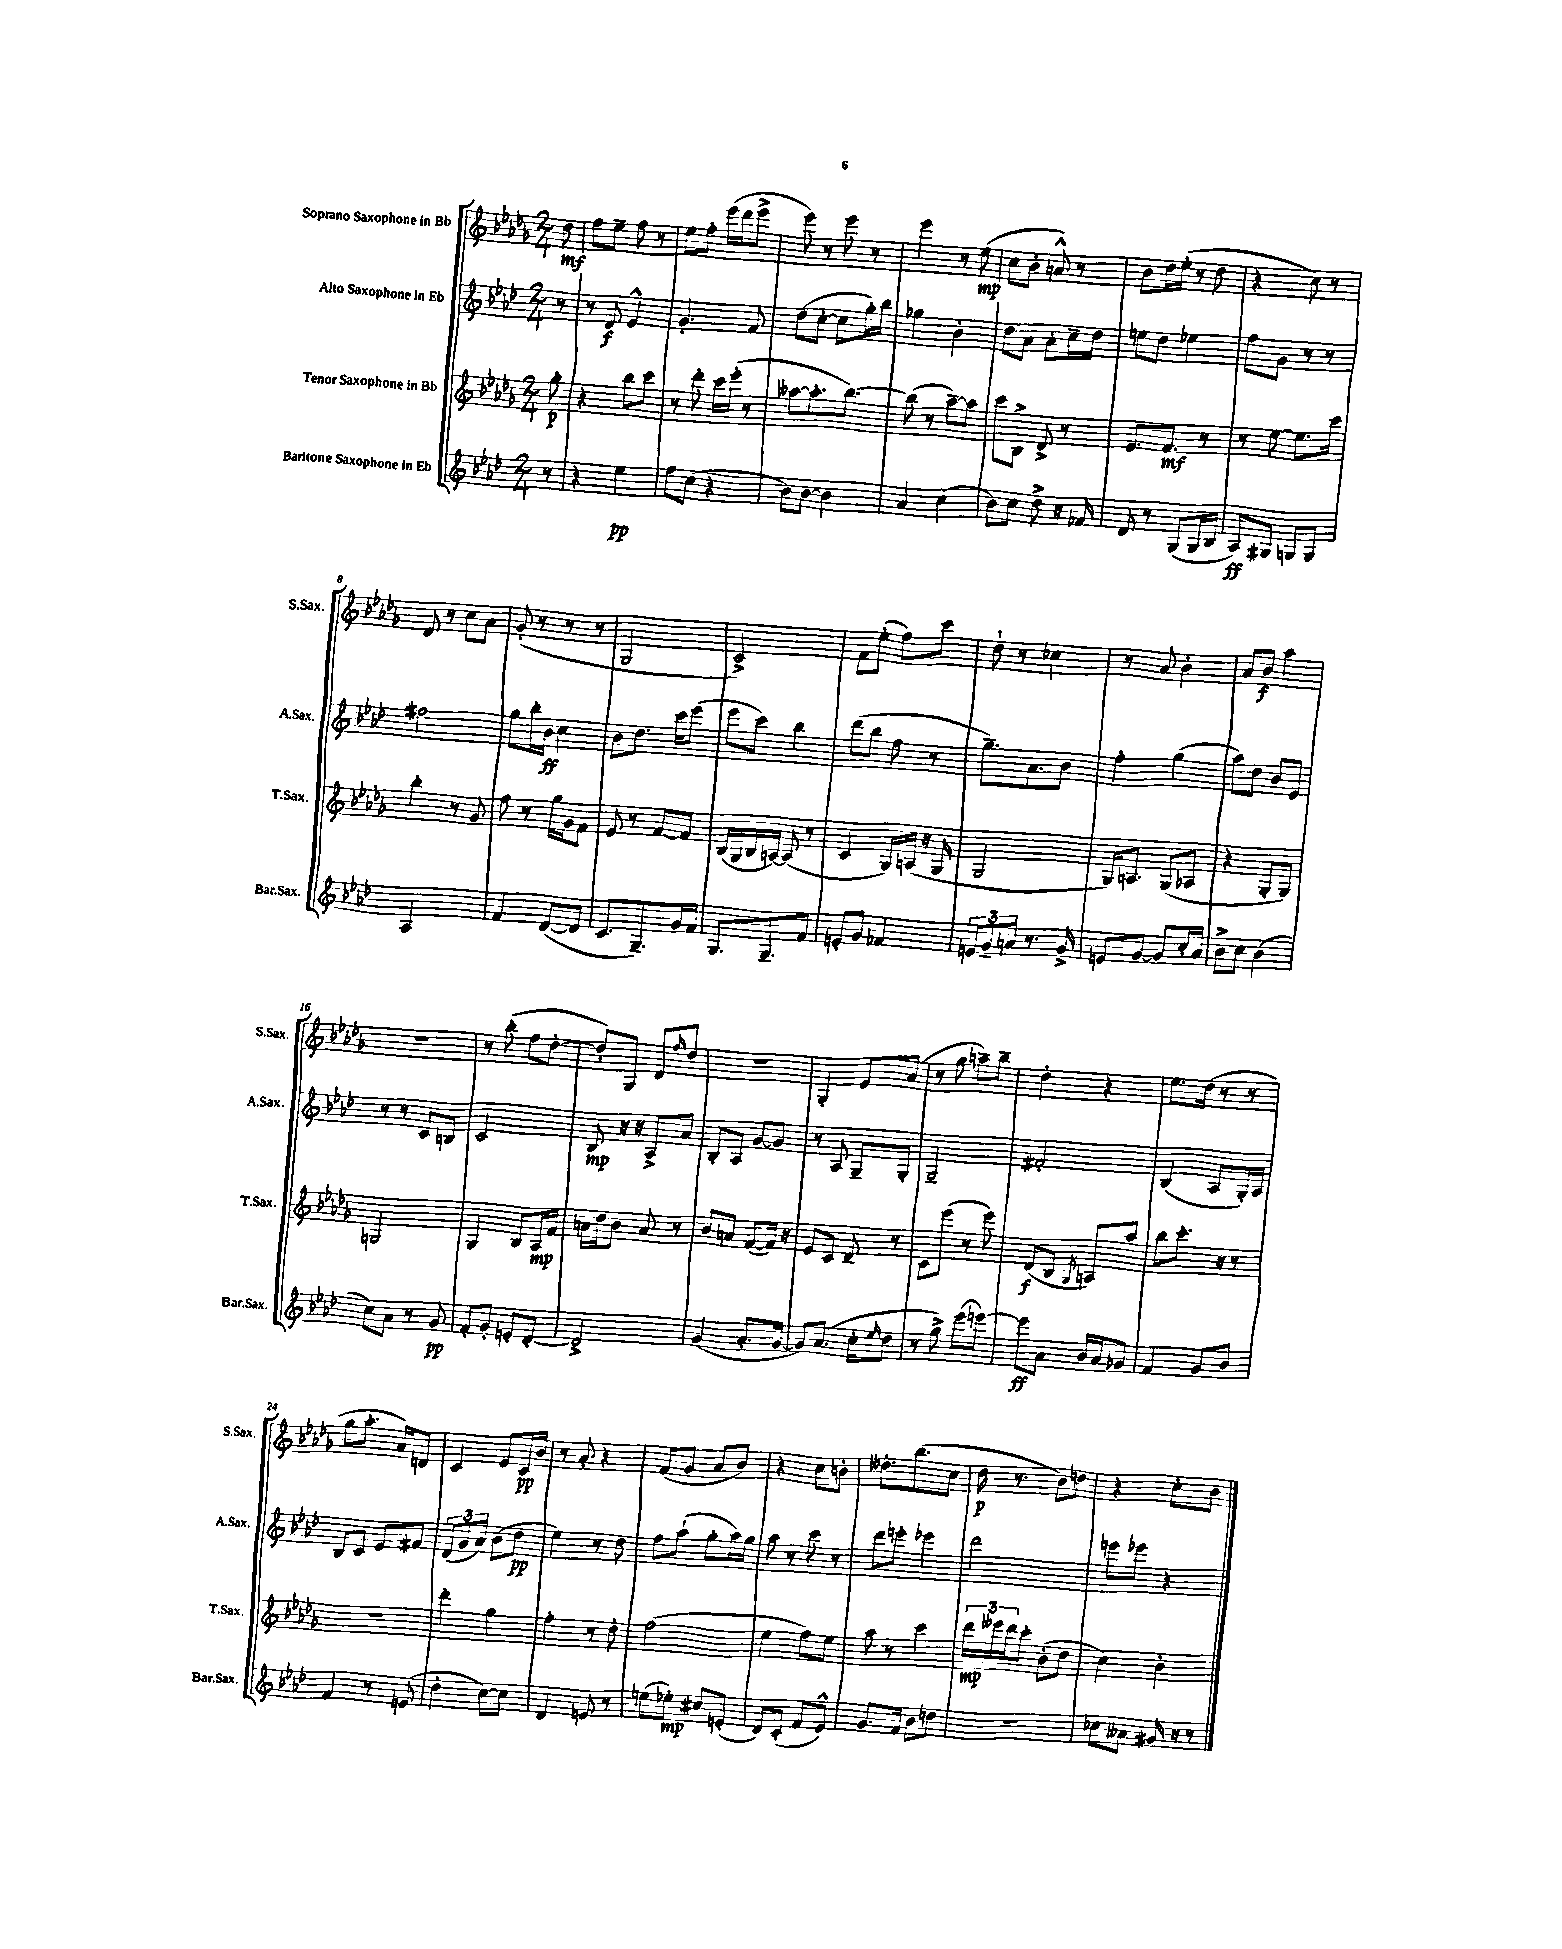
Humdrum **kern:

**kern	**kern	**kern	**kern
*staff4	*staff3	*staff2	*staff1
*clefG2	*clefG2	*clefG2	*clefG2
*k[b-e-a-d-]	*k[b-e-a-d-g-]	*k[b-e-a-d-]	*k[b-e-a-d-g-]
*M2/4	*M2/4	*M2/4	*M2/4
8r	8gg-'\	8r	8dd-\
=	=	=	=
4r	4r	8r	8ff\L
.	.	8d-/	8ee-~\J
4ee-\	8bb-\L	4e-^^/	8ff\
.	8ccc\J	.	8r
=	=	=	=
8ff\L	8r	4.g'/	8ee-\L
(8cc\J	8ddd-'\	.	8ff'\J
4r	16ccc\LL	.	(16eee-\LL
.	(16eee-'\JJ	.	16ddd-\J
.	8r	8f/	8eee-^\J
=	=	=	=
8b-\L)	[8aa--\L	(8dd-\L	8eee-\)
[8b-\J	8.aa--'\]	[8cc'\J	8r
4b-\]	.	8cc\]L	8eee-\
.	[8.bb-\J)	.	.
.	.	16gg'\L)	8r
.	.	16bb-\JJ	.
=	=	=	=
4a-/	(8bb-\]	4gg-\	4eee-\
.	8r	.	.
(4cc\	[8aa-~\L)	4b-'\	8r
.	8aa-\]J	.	(8ee-\
=	=	=	=
8b-\L)	8ccc\L	8dd-\L	8cc\L
8cc\J	8B-^\J	8a-\J	8b-'\J
8dd-^\	8d-^/	8a-'\L	8a^^/)
16r	8r	16cc~\L	8r
16f-/	.	16dd-\JJ	.
=	=	=	=
8d-/	8.e-/L	8ee\L	8b-\L
8r	.	8dd-\J	16dd-\L
.	8.f/J	.	(16ee-'\JJ
(8G/L	.	4ee-\	8r
16G/L	8r	.	8dd-\
16B-/JJ	.	.	.
=	=	=	=
8A-/L)	8r	8ff\L	4r
8G#/J	[8ee-\	8g\J	.
8G/L	8.ee-\]L	8r	8cc\)
8G/J	.	8r	8r
.	16ccc\Jk	.	.
=	=	=	=
2A-/	4bb-'\	2ff#\	8d-/
.	.	.	8r
.	8r	.	8cc\L
.	8g-/	.	8a-\J
=	=	=	=
4f/	8ff\	8gg\L	(8g-'/
.	8r	16bb-'\L	8r
.	.	16b-\JJ	.
([8d-/L	16gg-\LL	4cc\	8r
.	16g-\J	.	.
8d-/]J	8f\J	.	8r
=	=	=	=
8.c/L	8e-/	8b-\L	2G-/
.	8r	8.dd-\J	.
8.G~/)	.	.	.
.	[8f/L	.	.
.	.	16ccc\LK	.
16g/L	8f/]J	(8eee-\J	.
16f/JJ	.	.	.
=	=	=	=
8.G/L	(16B-/LL	8eee-\L	2c^/)
.	16G-/	.	.
.	16B-/	8ccc\J)	.
8.G~/	[16A/JJ)	.	.
.	(8A/]	4bb-\	.
8f/J	8r	.	.
=	=	=	=
8e'/L	4c/	(8ddd-\L	8f\L
8g/J	.	8bb-\J	(8ee-'\J
4f-/	16G-/LL)	8ff\	8ff\L)
.	(16A/JJ	.	.
.	16r	8r	8ccc\J
.	16G-/	.	.
=	=	=	=
12e/L	2G-/	8.gg~\L)	8dd-`\
12g~/	.	.	.
.	.	.	8r
12a/J	.	.	.
.	.	8.a-\	.
8.r	.	.	4cc-\
.	.	8b-\J	.
16g^/	.	.	.
=	=	=	=
8e/L	16G-/LK)	4ff'\	8r
.	8.A/J	.	.
[8g/J	.	.	8a-/
8g/]L	(8G-/L	(4gg\	4b-'\
16cc'/L	8A-/J	.	.
16a-/JJ	.	.	.
=	=	=	=
8b-^\L	4r	8aa-\L)	8a-/L
8cc\J	.	8dd-\J	8b-/J
(4b-\	8G-'/L	8b-/L	4aa-\
.	8G-/J)	8e-/J	.
=	=	=	=
8cc\L)	2G/	8r	2r
8a-\J	.	8r	.
8r	.	8c/L	.
8g/	.	8B/J	.
=	=	=	=
8f'/L	4G-/	2c/	8r
8g'/J	.	.	(8bb-'\
8e'/L	8B-/L	.	8ff\L
[8d-'/J	16A-/L	.	[8dd-'\J
.	16f/JJ	.	.
=	=	=	=
2d-^/]	16a\LL	8B-/	8dd-'/]L)
.	16dd-\J	.	.
.	8b-\J	16r	8G-/J
.	.	16r	.
.	8a/	8A-^/L	8d-/L
.	.	.	16qqff/
.	8r	8a-/J	8dd-/J
=	=	=	=
(4g/	8b-/L	8B-'/L	2r
.	8a/J	8A-/J	.
8.a-'/L	([8f/L	[8g/L	.
.	16f/]Jk)	8g/]J	.
[16g/Jk	16r	.	.
=	=	=	=
8g/]L)	8e-/L	8r	4G-'/
(8.a-/J	8c/J	8A-/	.
.	8d-~/	8G~/L	8e-/L
16cc'\LK	.	.	.
16qqee-/	.	.	.
8dd-\J	8r	8G'/J	(8a-/J
=	=	=	=
8r	8c\L	2G~/	8r
8gg^\)	(8eee-\J	.	8gg-\
(8eee-\L	8r	.	8aa~\L)
[8eee\J)	8eee-\)	.	8bb-~\J
=	=	=	=
8eee\]L	(8d-/L	2f#'/	4dd-'\
8a-\J	8B-/J	.	.
.	8qG-/	.	.
16b-/LL	8A/L)	.	4r
16a-/J	.	.	.
8g-/J	8aa-/J	.	.
=	=	=	=
4f/	8bb-\L	(4B-/	8.ee-\L
.	8.ccc'\J	.	.
.	.	.	(16dd-\Jk
8g/L	.	8A-/L	8r
.	16r	.	.
8b-/J	8r	16G'/L)	8r
.	.	16A-/JJ	.
=	=	=	=
4f/	2r	8B-/L	8gg-\L
.	.	8c/J	8.aa-'\J
8r	.	8e-/L	.
.	.	.	16a-/LK)
(8e/	.	8f#/J	8d/J
=	=	=	=
4dd-'\	4ddd-'\	(12d-/L	4c/
.	.	12g/	.
.	.	12a-/J)	.
[8cc\L)	4gg-\	(8b-\L	8e-/L
8cc\]J	.	8dd-\J	16c/L
.	.	.	16b-/JJ
=	=	=	=
4d-/	4ff'\	4ee-\)	8r
.	.	.	8a-'/
8e/	8r	8r	4r
8r	8dd-'\	8dd-\	.
=	=	=	=
(8ee\L	(2ff\	8ff\L	(8f/L
8ee-'\J)	.	(8aa-`\J	8g-/J
8cc#/L	.	8gg'\L	8a-/L
(8e'/J	.	16aa-\L)	8b-/J)
.	.	16gg\JJ	.
=	=	=	=
8d-/L)	4ee-\	8aa-\	4r
(8c'/J	.	8r	.
8f/L	8ff\L)	8ccc\	8cc\L
8e-^^/J)	8ee-\J	8r	8b'\J
=	=	=	=
8.g/L	8aa-\	8ddd-\L	8.dd--'\L
.	8r	8eee'\J	.
16f/Jk	.	.	(8.bb-\
8b-\L	4ccc\	4eee-\	.
8dd\J	.	.	8cc\J
=	=	=	=
2r	24ddd-\LL	2ddd-\	16dd-\
.	24eee--\	.	.
.	.	.	8.r
.	24ddd-\J	.	.
.	8ccc'\J	.	.
.	(8b-'\L	.	8b-\L)
.	8dd-\J	.	8dd\J
=	=	=	=
8cc-\L	4cc\)	8eee\L	4r
8a--\J	.	8eee-\J	.
16g#/	4b-'\	4r	8cc'\L
16r	.	.	.
8r	.	.	8b-\J
==	==	==	==
*-	*-	*-	*-
